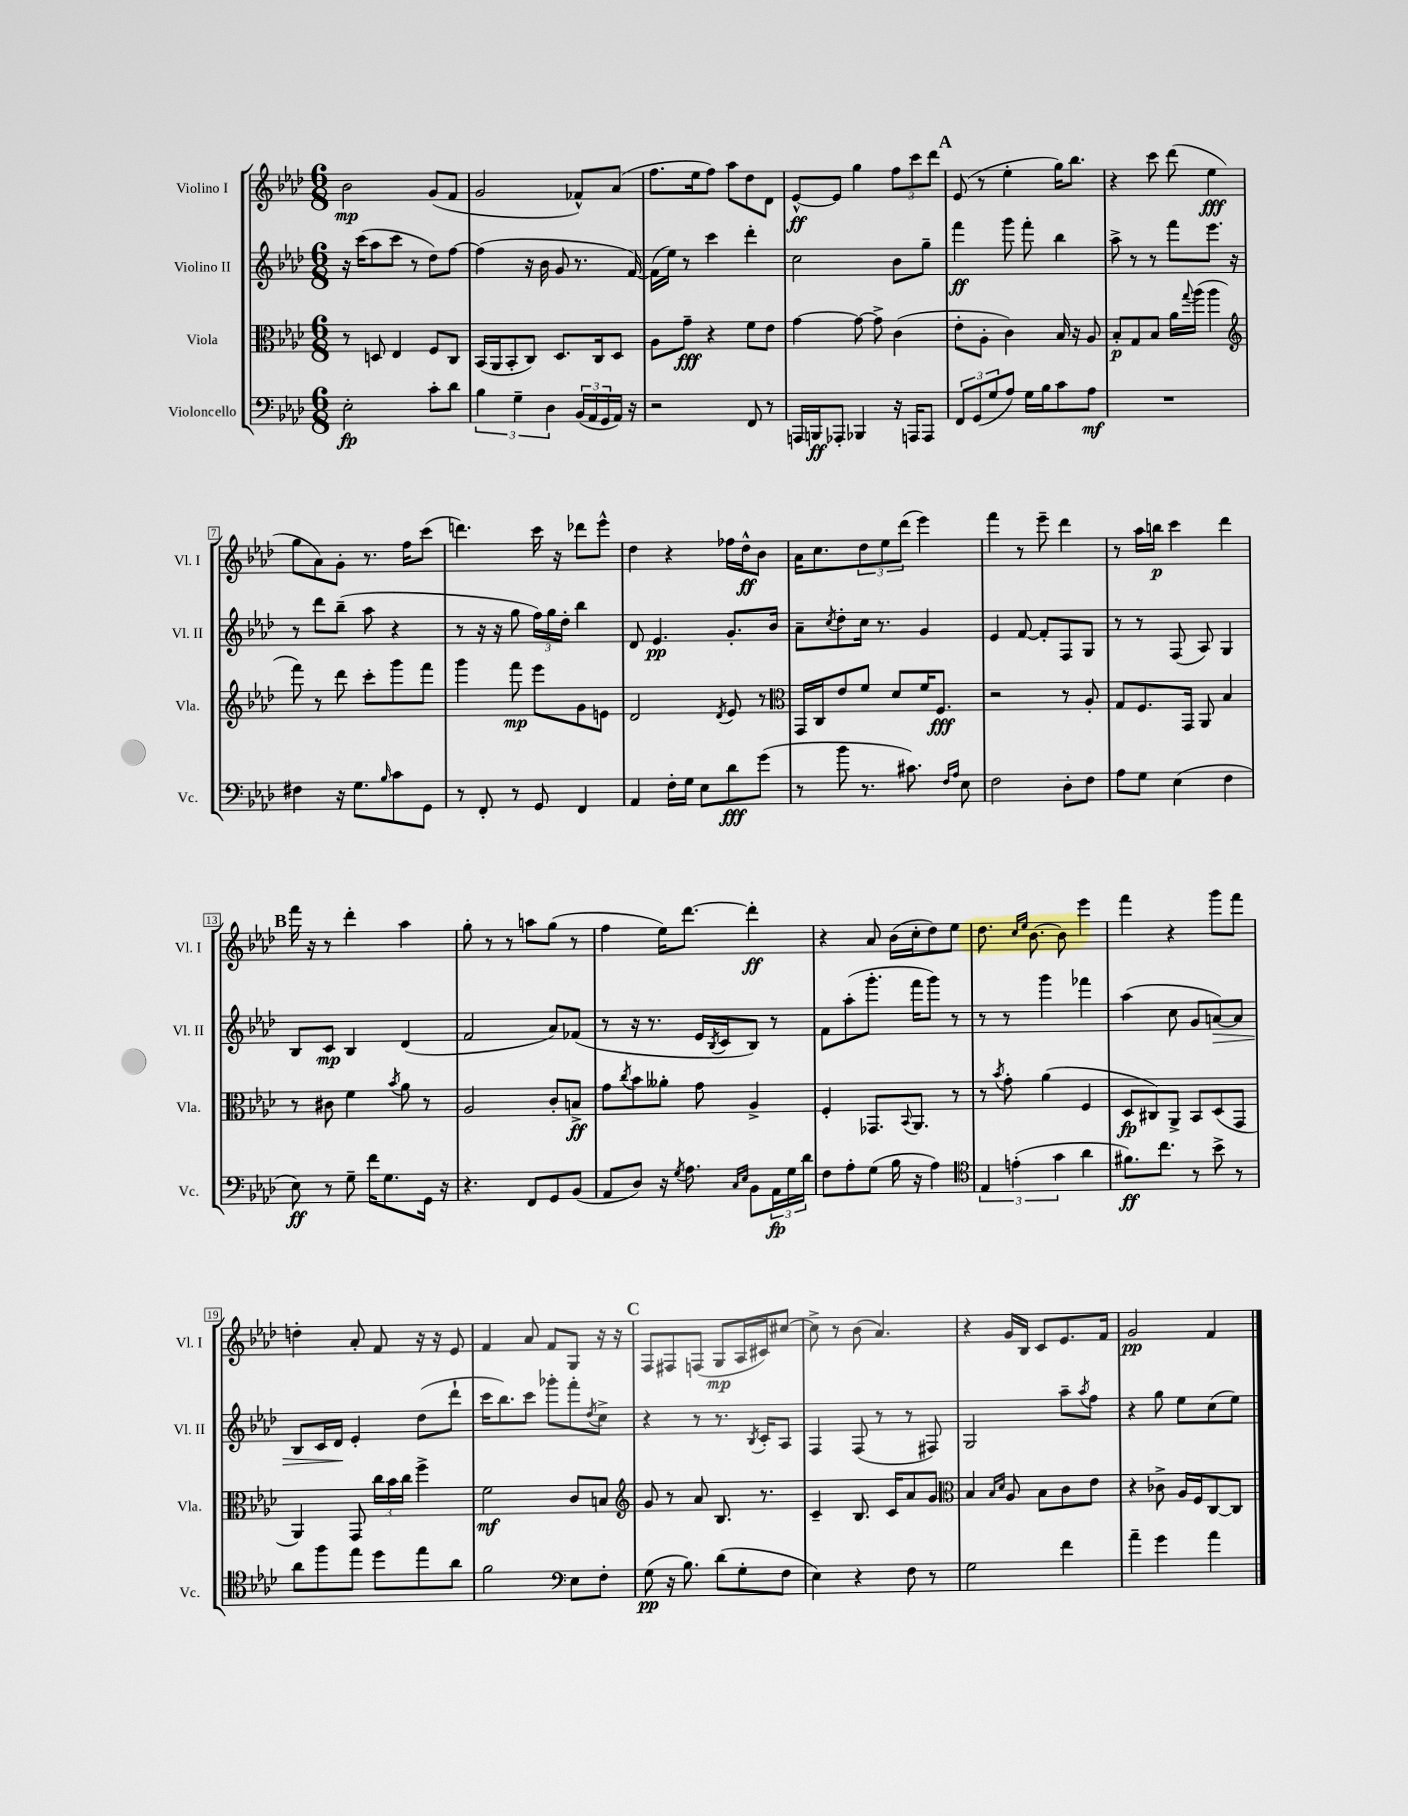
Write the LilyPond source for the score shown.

<<
\new StaffGroup <<
\new Staff = "s0" \with { instrumentName = "Violino I" shortInstrumentName = "Vl. I" } {
    \clef treble \key aes \major \numericTimeSignature \time 6/8
    bes'2\mp g'8( f'8 |
    g'2 fes'8-^) aes'8( |
    f''8. ees''16 f''8) aes''8 des''8 des'8 |
    ees'8~-^\ff ees'8 g''4 \tuplet 3/2 { f''8 c'''8 des'''8 } |
    \mark \markup { \bold "A" } ees'8( r8 ees''4-. g''16) bes''8. |
    r4 c'''8 des'''8( ees''4\fff |
    g''8 aes'8) g'8-. r8. f''16 c'''8( |
    d'''4.) c'''16 r16 des'''8 ees'''8-^ |
    des''4 r4 fes''16 des''16-^\ff bes'8 |
    aes'16 c''8. \tuplet 3/2 { des''8 ees''8 des'''8( } ees'''4) |
    f'''4 r8 ees'''8-- des'''4 |
    r8 aes''16 b''16\p c'''4 des'''4 |
    \mark \markup { \bold "B" } f'''16 r16 r8 des'''4-. aes''4 |
    g''8-. r8 r8 a''8 g''8( r8 |
    f''4 ees''16) des'''8.~ des'''4-.\ff |
    r4 aes'8 bes'16( c''16-. des''8) ees''8 |
    des''8. \grace { c''16 ees''16 } bes'8.~ bes'8 ees'''4 |
    f'''4 r4 g'''8 f'''8 |
    d''4-. aes'8-. f'8 r16 r16 ees'8 |
    f'4 aes'8 f'8 g8 r16 r16 |
    \mark \markup { \bold "C" } f8 fis8 f8( g8\mp aes16 cis'16) cis''8~ |
    cis''8-> r8 bes'8( aes'4.) |
    r4 g'16 bes16 c'8 ees'8. f'16 |
    g'2\pp f'4 \bar "|." |
}
\new Staff = "s1" \with { instrumentName = "Violino II" shortInstrumentName = "Vl. II" } {
    \clef treble \key aes \major \numericTimeSignature \time 6/8
    r16 c'''16( aes''8 c'''8 r8 des''8) f''8~ |
    f''4( r16 bes'16 g'8 r8. f'16~) |
    f'16( ees''16) r8 c'''4 des'''4-. |
    c''2 bes'8 g''8-- |
    \mark \markup { \bold "A" } f'''4\ff g'''8 f'''8-. bes''4 |
    aes''8-> r8 r8 f'''8 ees'''8. r16 |
    r8 des'''8 bes''8--( aes''8 r4 |
    r8 r16 r16 g''8 \tuplet 3/2 { f''16) g''16 des''16-. } bes''4 |
    des'8 ees'4.\pp g'8.-. bes'16 |
    aes'8-- \acciaccatura { c''8 } des''8-. c''16 r8. g'4 |
    ees'4 f'8~ f'8-. f8 g8 |
    r8 r8 f8( aes8) g4 |
    \mark \markup { \bold "B" } bes8 c'8\mp bes4 des'4( |
    f'2 aes'8) fes'8( |
    r8 r16 r8. ees'16 \acciaccatura { bes8 } c'16 bes8) r8 |
    f'8 aes''8-.( g'''8.-. f'''16 g'''8) r8 |
    r8 r8 g'''4 fes'''4 |
    aes''4( c''8 g'8 a'8~\>) a'8 |
    bes8 c'16 des'16\! ees'4-. des''8( des'''8-! |
    c'''16 bes''8.) c'''8 ges'''8-. f'''8-. \acciaccatura { des''8 } c''8-> |
    \mark \markup { \bold "C" } r4 r8 r8. \acciaccatura { bes8 } c'16-. aes8 |
    f4 f8( r8 r8 fis8) |
    g2 aes''8-- \acciaccatura { aes''8 } f''8 |
    r4 g''8 ees''8 c''8( ees''8) \bar "|." |
}
\new Staff = "s2" \with { instrumentName = "Viola" shortInstrumentName = "Vla." } {
    \clef alto \key aes \major \numericTimeSignature \time 6/8
    r8 d8 ees4 f8 c8 |
    bes,16( aes,16 bes,8-. c8) des8. c16 des8 |
    aes8 g'8--\fff r4 f'8 ees'8 |
    g'4~ g'8~ g'8-> c'4( |
    \mark \markup { \bold "A" } ees'8-. aes8-. c'4) bes16 r16 aes8 |
    bes8-.\p g8 bes8 aes'16 \appoggiatura { g''8 } aes''16( aes''4 |
    \clef treble f'''8) r8 des'''8 c'''8-. g'''8 f'''8 |
    g'''4 f'''8\mp ees'''8 g'8 e'8 |
    des'2 \acciaccatura { des'8 } ees'8 r8 |
    \clef alto g,16 c16 ees'8 f'8 des'8 f'16 f8.\fff |
    r2 r8 aes8-. |
    g8 f8. g,16 aes,8 bes4 |
    \mark \markup { \bold "B" } r8 cis'8 f'4 \acciaccatura { bes'8 } aes'8 r8 |
    aes2 c'8-. b8->\ff |
    g'8 \acciaccatura { c''8 } bes'8 aeses'8-. g'8 aes4-> |
    f4-. ges,8. \appoggiatura { bes,8 } aes,8. r8 |
    r8 \acciaccatura { bes'8 } g'8-. aes'4( f4 |
    des8\fp cis8) aes,8-> bes,8 des8( g,8 |
    aes,4) g,8 \tuplet 3/2 { c''16 bes'16 c''16 } f''4-> |
    f'2\mf c'8 b8 |
    \mark \markup { \bold "C" } \clef treble g'8 r8 aes'8 bes8. r8. |
    c'4-- bes8. c'16 aes'8 g'8 |
    \clef alto bes4 \grace { bes16 des'16 } aes8 bes8 c'8 ees'8 |
    r4 ces'8-> aes16 f16 c8~ c8 \bar "|." |
}
\new Staff = "s3" \with { instrumentName = "Violoncello" shortInstrumentName = "Vc." } {
    \clef bass \key aes \major \numericTimeSignature \time 6/8
    ees2-.\fp c'8-. des'8 |
    \tuplet 3/2 { bes4 g4-- des4 } \tuplet 3/2 { bes,16( aes,16 g,16 } aes,16) r16 |
    r2 f,8 r8 |
    a,,16 b,,16\ff aes,,8-. bes,,4 r16 a,,16 a,,8 |
    \mark \markup { \bold "A" } \tuplet 3/2 { f,8 g,8( g8 } aes8) g16 bes16 c'8 aes8\mf |
    R2. |
    fis4 r16 g8. \grace { bes16 } c'8 g,8 |
    r8 f,8-. r8 g,8 f,4 |
    aes,4 f16-. g16 ees8 des'8\fff g'8( |
    r8 bes'8 r8. cis'8.) \grace { f16 aes16 } ees8 |
    f2 des8-. f8 |
    aes8 g8 ees4( f4 |
    \mark \markup { \bold "B" } ees8\ff) r8 g8-- f'16 g8. g,16 r16 |
    r4. f,8 g,8 bes,8( |
    aes,8 des8) r16 \acciaccatura { g8 } aes8. \grace { c16 ees16 } bes,8 \tuplet 3/2 { aes,16\fp g16 des'16 } |
    f8 aes8-. g8( bes16 r16 aes4) |
    \clef tenor \tuplet 3/2 { ees4 e'4-.( g'4 } aes'4 |
    fis'8.\ff) c''8. r8 bes'8-> r8 |
    aes'8 f''8 ees''8 des''8 ees''8 aes'8 |
    f'2 \clef bass ees8 f8-. |
    \mark \markup { \bold "C" } g8\pp( r16 bes8.) des'8( g8-. f8 |
    ees4) r4 f8 r8 |
    g2 f'4 |
    aes'4-- g'4 aes'4 \bar "|." |
}
>>
>>
\layout { \context { \Score \override BarNumber.stencil = #(make-stencil-boxer 0.1 0.3 ly:text-interface::print) } }
